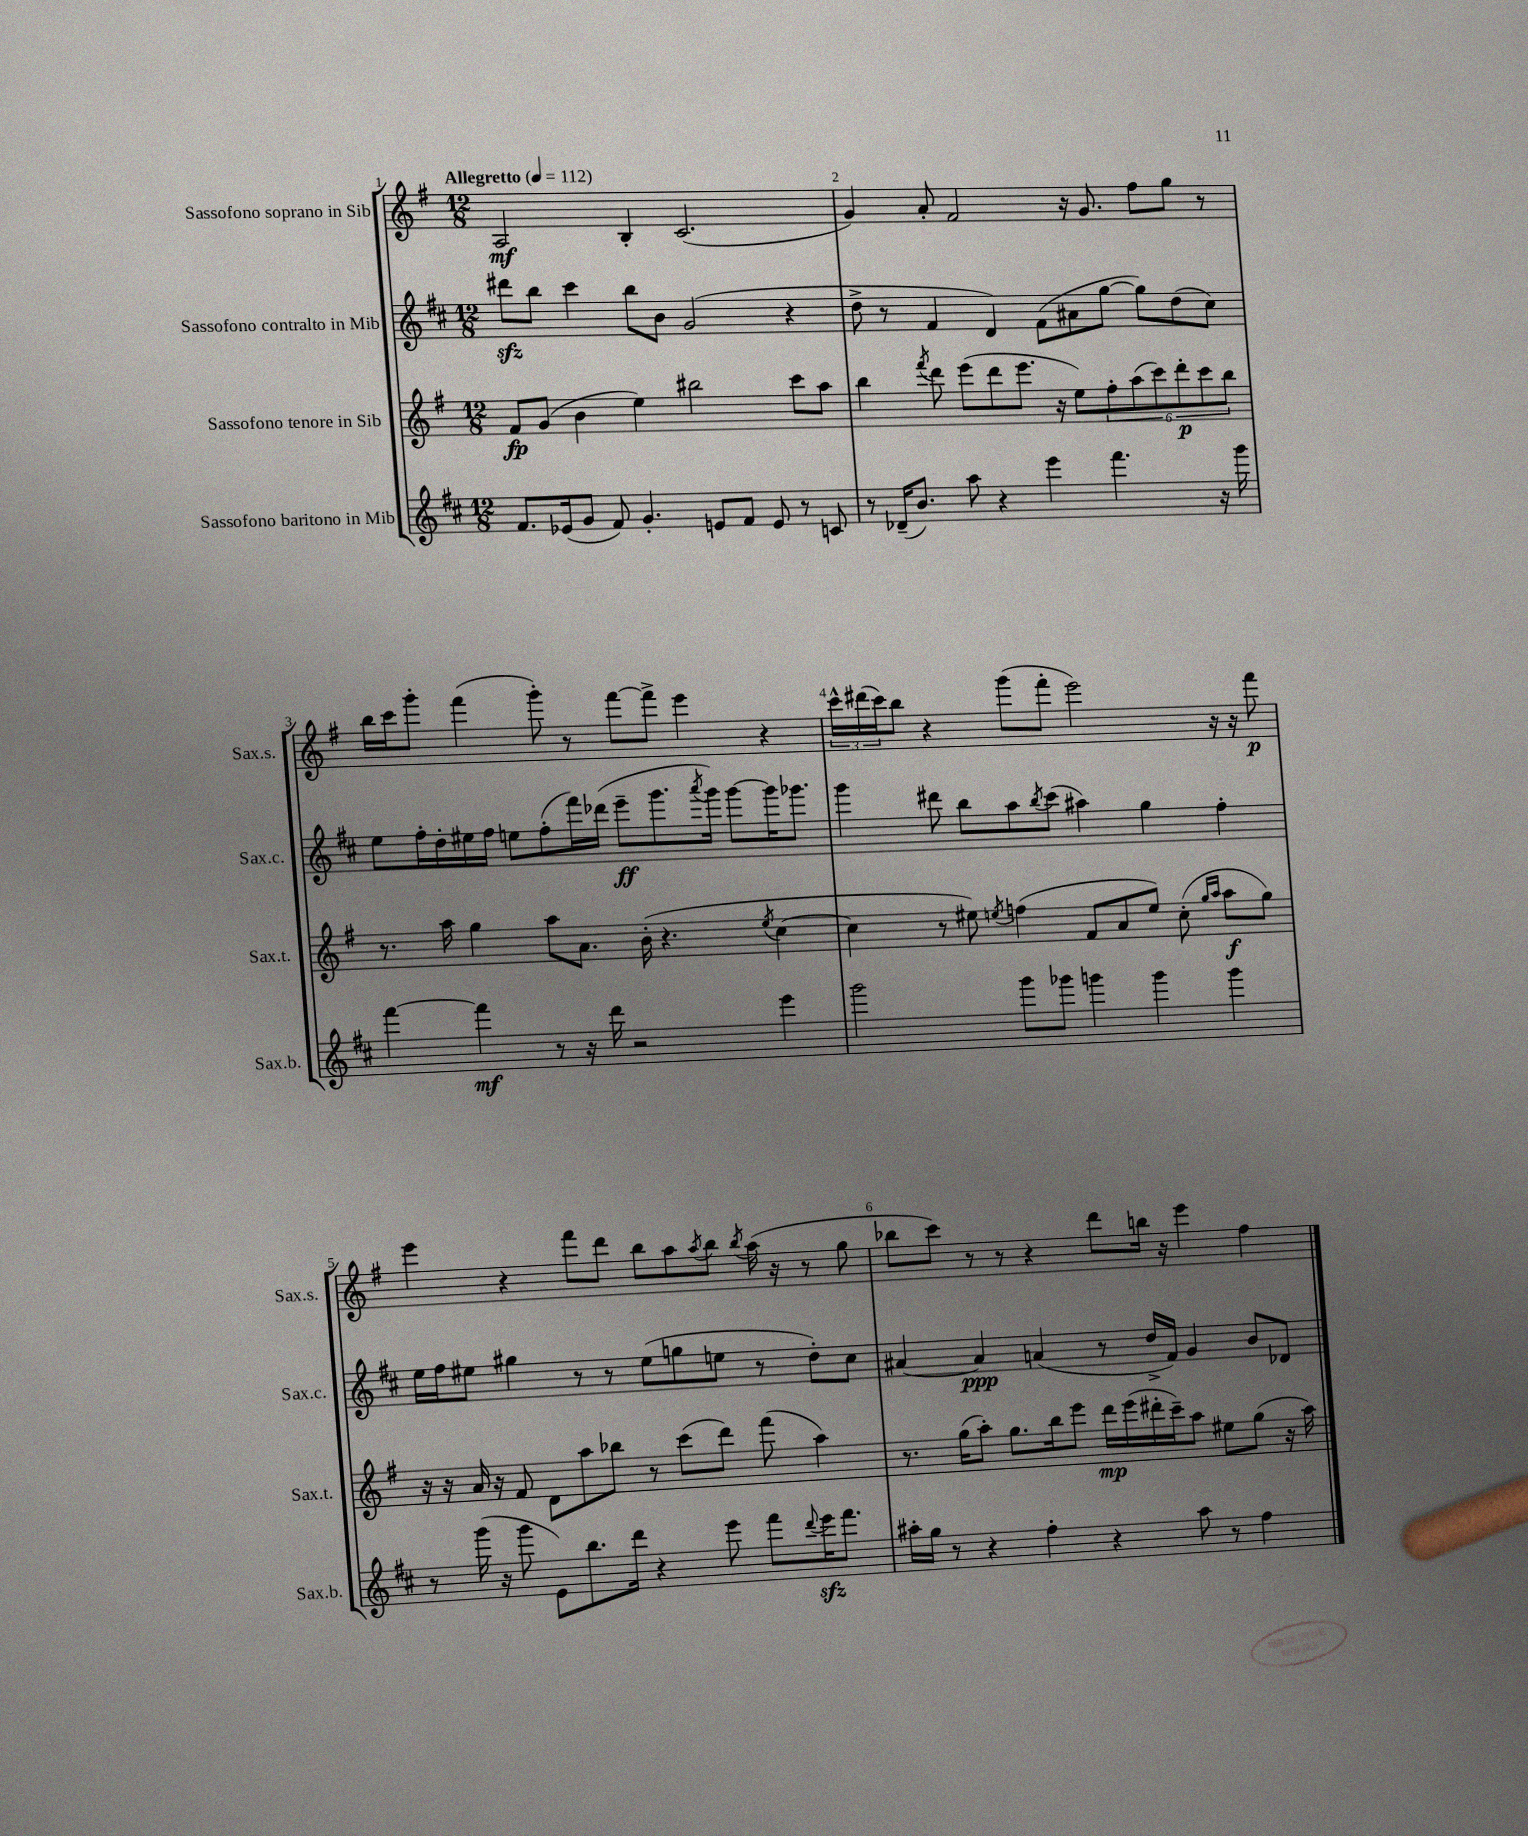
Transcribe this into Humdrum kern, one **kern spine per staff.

**kern	**kern	**kern	**kern
*staff4	*staff3	*staff2	*staff1
*clefG2	*clefG2	*clefG2	*clefG2
*k[f#c#]	*k[f#]	*k[f#c#]	*k[f#]
*M12/8	*M12/8	*M12/8	*M12/8
*MM112	*MM112	*MM112	*MM112
8.f#	8f#	8ddd#	2A
.	(8g	8bb	.
(16e-	.	.	.
8g	4b	4ccc#	.
8f#)	.	.	.
4.g'	4ee)	8bb	4B'
.	.	8b	.
.	2bb#	(2g	(2.c
8e	.	.	.
8f#	.	.	.
8e	.	.	.
8r	8ccc	4r	.
8c	8aa	.	.
=	=	=	=
8r	4bb	8dd^	4g)
(16d-~	.	8r	.
8.b)	.	.	.
.	8qfff#	.	.
.	8ddd	4f#	8a'
8aa	(8eee	.	2f#
4r	8ddd	4d)	.
.	8.eee	.	.
4eee	.	(8f#	.
.	16r	.	.
.	8ee)	8a#	16r
.	.	.	8.g
4.fff#	12ff#'	[8gg	.
.	(12aa	.	.
.	.	8gg])	8ff#
.	12ccc)	.	.
.	12ddd'	(8dd	8gg
.	12ccc	.	.
16r	.	8cc#)	8r
.	12bb	.	.
16ggg	.	.	.
=	=	=	=
[4fff#	8.r	8ee	16bb
.	.	.	16ccc
.	.	16ff#'	8ggg'
.	16aa	16dd'	.
4fff#]	4gg	16ee#	(4fff#
.	.	16ff#	.
.	.	8ee	.
8r	8aa	(8ff#'	8ggg')
16r	8.a	16fff#)	8r
16ddd	.	(16ddd-	.
2r	.	8eee~	[8fff#
.	(16b'	.	.
.	4.r	8.ggg	8fff#^]
.	.	.	4eee
.	.	8qaaa	.
.	.	16ggg)	.
.	.	[8ggg	.
.	8qee	.	.
4eee	[4cc	16ggg]	4r
.	.	8.ggg-	.
=	=	=	=
2ggg	4cc]	4ggg	24ccc^^
.	.	.	(24ddd#
.	.	.	24ccc)
.	.	.	8bb
.	8r	8ddd#	4r
.	8ee#)	8bb	.
.	8qee	.	.
8ggg	(4ff	8aa	(8ggg
.	.	8qbb	.
8ggg-	.	(8ccc#	8fff#'
4ggg	8f#	4aa#)	2eee)
.	8a	.	.
4ggg	8ee)	4gg	.
.	(8cc'	.	.
.	16qqgg	.	.
.	16qqaa	.	.
4ggg	8aa	4ff#'	16r
.	.	.	16r
.	8gg)	.	8fff#
=	=	=	=
8r	16r	16ee	4eee
.	16r	16ff#	.
(16ggg	16a	8ee#	.
16r	16r	.	.
8ggg	8f#	4gg#	4r
8e)	8d	.	.
8.bb	8aa	8r	8fff#
.	8bb-	8r	8ddd
16ddd	.	.	.
4r	8r	(8ee#	8bb
.	(8ccc	8gg	8aa
.	.	.	8qaa
8eee	8ddd)	8ee	8bb
.	.	.	8qbb
8fff#	(8fff#	8r	(16aa
.	.	.	16r
8qqddd	.	.	.
16eee	4aa)	8dd')	8r
8.fff#	.	.	.
.	.	8cc#	8gg
=	=	=	=
16aa#'	8.r	[4a#	8bb-
16gg	.	.	.
8r	.	.	8ccc)
.	(16gg	.	.
4r	8aa')	4a#]	8r
.	8.gg	.	8r
4ff#'	.	(4a	4r
.	16bb	.	.
.	8eee	.	.
4r	16ddd	8r	8ddd
.	(16eee	.	.
.	16ddd#'	16dd^	16bb
.	16ccc~)	16f#)	16r
8aa#	8aa	4g	4eee
8r	8ee#	.	.
4ff#	(8gg	8b	4ff#
.	16r	8d-	.
.	16aa)	.	.
==	==	==	==
*-	*-	*-	*-
